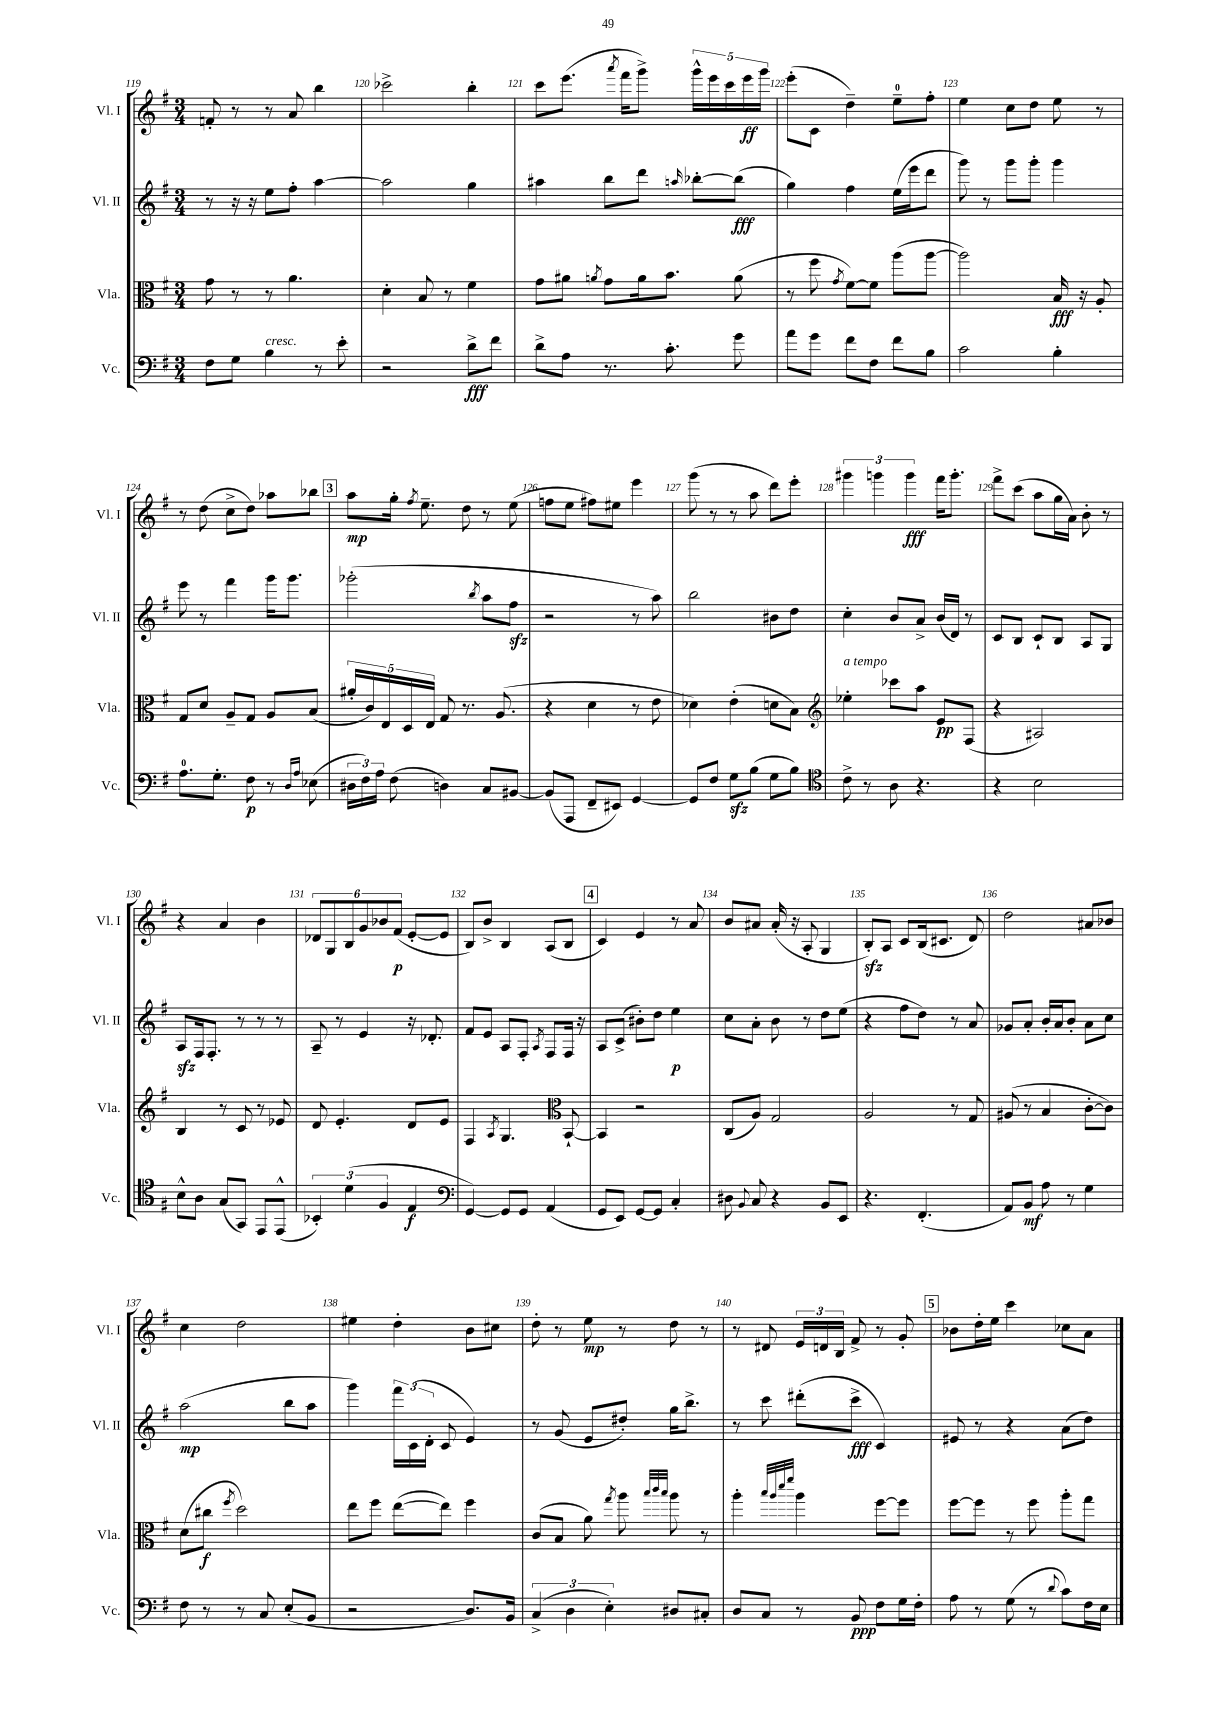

**kern	**dynam	**kern	**dynam	**kern	**dynam	**kern	**dynam
*part4	*part4	*part3	*part3	*part2	*part2	*part1	*part1
*staff4	*staff4	*staff3	*staff3	*staff2	*staff2	*staff1	*staff1
*I"Vc.	*	*I"Vla.	*	*I"Vl. II	*	*I"Vl. I	*
*I'Vc.	*	*I'Vla.	*	*I'Vl. II	*	*I'Vl. I	*
*clefF4	*	*clefC3	*	*clefG2	*	*clefG2	*
*k[f#]	*	*k[f#]	*	*k[f#]	*	*k[f#]	*
*M3/4	*	*M3/4	*	*M3/4	*	*M3/4	*
=119	=119	=119	=119	=119	=119	=119	=119
8F#\L	.	8g\	.	8r	.	8fn'/	.
8G\J	.	8r	.	16r	.	8r	.
.	.	.	.	16r	.	.	.
!LO:TX:a:i:t=cresc.	!	!	!	!	!	!	!
4B\	.	8r	.	8ee\L	.	8r	.
.	.	4.a\	.	8ff#'\J	.	8a/	.
8r	.	.	.	[4aa\	.	4bb\	.
8e'\	.	.	.	.	.	.	.
=120	=120	=120	=120	=120	=120	=120	=120
2r	.	4d'\	.	2aa\]	.	2ccc-X^\	.
.	.	8B/	.	.	.	.	.
.	.	8r	.	.	.	.	.
8d^\L	fff	4f#\	.	4gg\	.	4bb'\	.
8f#\J	.	.	.	.	.	.	.
=121	=121	=121	=121	=121	=121	=121	=121
8d^\L	.	8g\L	.	4aa#X\	.	8ccc\L	.
8A\J	.	8a#X\J	.	.	.	(8.eee\J	.
.	.	8qan/	.	.	.	.	.
8.r	.	8g\L	.	8bb\L	.	.	.
.	.	.	.	.	.	8qaaa/	.
.	.	.	.	.	.	16fff#\KL	.
.	.	16a\k	.	8ddd\J	.	8ggg^\J)	.
8.c'\	.	8.b\J	.	.	.	.	.
.	.	.	.	16qqaan/	.	.	.
.	.	.	.	[8bb-X'\L	.	20ggg^^\LL	.
.	.	.	.	.	.	20eee\	.
.	.	.	.	.	.	20ccc\	.
8g\	.	(8a\	.	(8bb-\J]	fff	.	.
.	.	.	.	.	.	20eee\	ff
.	.	.	.	.	.	20ggg\JJ	.
=122	=122	=122	=122	=122	=122	=122	=122
8a\L	.	8r	.	4gg\)	.	(8eee'\L	.
8g\J	.	8ff#\	.	.	.	8c\J	.
.	.	8qg/	.	.	.	.	.
8f#\L	.	[8f#\L)	.	4ff#\	.	4dd~\)	.
8F#\J	.	8f#\J]	.	.	.	.	.
8f#\L	.	(8aa\L	.	(16ee\LL	.	8ee~\L	.
.	.	.	.	16eee\J	.	.	.
8B\J	.	[8aa\J	.	8ddd\J	.	8ff#'\J	.
=123	=123	=123	=123	=123	=123	=123	=123
2c\	.	2aa\])	.	8ggg\)	.	4ee\	.
.	.	.	.	8r	.	.	.
.	.	.	.	8ggg\L	.	8cc\L	.
.	.	.	.	8ggg'\J	.	8dd\J	.
4B'\	.	16B/	fff	4ggg\	.	8ee\	.
.	.	16r	.	.	.	.	.
.	.	8A'/	.	.	.	8r	.
!!LO:LB:g=z
=124	=124	=124	=124	=124	=124	=124	=124
8.A\L	.	8G/L	.	8eee\	.	8r	.
.	.	8d/J	.	8r	.	(8dd\	.
8.G'\J	.	.	.	.	.	.	.
.	.	8A~/L	.	4fff#\	.	8cc^\L	.
8F#\	p	8G/J	.	.	.	8dd\J)	.
8r	.	8A/L	.	16ggg\KL	.	8aa-X\L	.
.	.	.	.	8.ggg\J	.	.	.
16qqD/LL	.	.	.	.	.	.	.
16qqA/JJ	.	.	.	.	.	.	.
(8E-X\	.	(8B/J	.	.	.	8bb-X\J	.
!!LO:REH:place=s1:t=3
=125	=125	=125	=125	=125	=125	=125	=125
24D#X\LL	.	20a#X'/LL	.	(2ggg-X'\	.	8aa\L	mp
24F#\)	.	.	.	.	.	.	.
.	.	20c/)	.	.	.	.	.
24A\JJ	.	.	.	.	.	.	.
.	.	20E/	.	.	.	.	.
(8F#\	.	.	.	.	.	16gg'\Jk	.
.	.	20D/	.	.	.	.	.
.	.	.	.	.	.	8qff#/	.
.	.	.	.	.	.	8.ee~\	.
.	.	20E/JJ	.	.	.	.	.
4Dn\)	.	8G/	.	.	.	.	.
.	.	8.r	.	.	.	8dd\	.
.	.	.	.	8qbb/	.	.	.
8C/L	.	.	.	8aa\L	.	8r	.
.	.	(8.A/	.	.	.	.	.
[8BB#X/J	.	.	.	8ff#zz\J	.	(8ee\	.
=126	=126	=126	=126	=126	=126	=126	=126
(8BB#/L]	.	4r	.	2r	.	8ffn\L	.
8AAA/J	.	.	.	.	.	8ee\J	.
8FF#~/L	.	4d\	.	.	.	8ff#X\L)	.
8EE#X/J)	.	.	.	.	.	8ee#X\J	.
[4GG/	.	8r	.	8r	.	4eee\	.
.	.	8e\	.	8aa\)	.	.	.
=127	=127	=127	=127	=127	=127	=127	=127
8GG/L]	.	4d-X\)	.	2bb\	.	(8ggg\	.
8F#/J	.	.	.	.	.	8r	.
8Gzz\L	.	(4e'\	.	.	.	8r	.
(8B\J	.	.	.	.	.	8aa\	.
8G\L	.	8dn\L	.	8b#X\L	.	8ddd\L)	.
8B\J)	.	8B\J)	.	8dd\J	.	8eee'\J	.
=128	=128	=128	=128	=128	=128	=128	=128
*clefC4	*	*clefG2	*	*	*	*	*
!	!	!LO:TX:a:i:t=a tempo	!	!	!	!	!
8c^\	.	4ee-X'\	.	4cc'\	.	6ggg#X\	.
8r	.	.	.	.	.	.	.
.	.	.	.	.	.	6gggn\	.
8A\	.	8ccc-X\L	.	8b/L	.	.	.
.	.	.	.	.	.	6ggg\	fff
4.r	.	8aa\J	.	8a^/J	.	.	.
.	.	8e/L	pp	(16b/LL	.	16fff#\KL	.
.	.	.	.	16d/JJ)	.	8.ggg'\J	.
.	.	(8F#/J	.	8r	.	.	.
=129	=129	=129	=129	=129	=129	=129	=129
4r	.	4r	.	8c/L	.	8fff#^\L	.
.	.	.	.	8B/J	.	(8ccc\J	.
2B\	.	2A#X/)	.	8c`/L	.	8aa\L	.
.	.	.	.	8B/J	.	16gg\L	.
.	.	.	.	.	.	16a\JJ)	.
.	.	.	.	8A/L	.	8b'\	.
.	.	.	.	8G/J	.	8r	.
!!LO:LB:g=z
=130	=130	=130	=130	=130	=130	=130	=130
8B^^\L	.	4B/	.	8Azz/L	.	4r	.
8A\J	.	.	.	16F#/k	.	.	.
.	.	.	.	8.F#'/J	.	.	.
(8G/L	.	8r	.	.	.	4a/	.
8GG/J)	.	8c/	.	8r	.	.	.
8EE/L	.	8r	.	8r	.	4b\	.
(8EE^^/J	.	8e-X/	.	8r	.	.	.
=131	=131	=131	=131	=131	=131	=131	=131
6BB-X'/)	.	8d/	.	8A~/	.	12d-X/L	.
.	.	.	.	.	.	12G/	.
.	.	4.e'/	.	8r	.	.	.
(6d\	.	.	.	.	.	12B/	.
.	.	.	.	4e/	.	12g/	.
6F#/	.	.	.	.	.	12b-X/	.
.	.	.	.	.	.	(12f#/J	p
4E/	f	8d/L	.	16r	.	[8e'/L	.
.	.	.	.	8.d-X'/	.	.	.
.	.	8e/J	.	.	.	8e/J]	.
=132	=132	=132	=132	=132	=132	=132	=132
*clefF4	*	*	*	*	*	*	*
[4GG/)	.	4F#/	.	8f#/L	.	8B/L)	.
.	.	.	.	8e/J	.	8b^/J	.
.	.	8qA/	.	.	.	.	.
8GG/L]	.	4.G/	.	8A/L	.	4B/	.
8GG/J	.	.	.	8F#'/J	.	.	.
.	.	.	.	8qA/	.	.	.
(4AA/	.	.	.	8F#/L	.	(8A/L	.
*	*	*clefC3	*	*	*	*	*
.	.	[8BB`/	.	16F#/Jk	.	8B/J	.
.	.	.	.	16r	.	.	.
!!LO:REH:place=s1:t=4
=133	=133	=133	=133	=133	=133	=133	=133
8GG/L	.	4BB/]	.	8A/L	.	4c/)	.
8EE/J)	.	.	.	(8c^/J	.	.	.
[8GG/L	.	2r	.	8b#X'\L)	.	4e/	.
8GG/J]	.	.	.	8dd\J	.	.	.
4C'/	.	.	.	4ee\	p	8r	.
.	.	.	.	.	.	8a/	.
=134	=134	=134	=134	=134	=134	=134	=134
8D#X\	.	(8C/L	.	8cc\L	.	8b/L	.
8qqBB/	.	.	.	.	.	.	.
8C/	.	8A/J)	.	8a'\J	.	8a#X/J	.
4r	.	2G/	.	8b\	.	(16a#'/	.
.	.	.	.	.	.	16r	.
.	.	.	.	8r	.	8A'/	.
8BB/L	.	.	.	8dd\L	.	4G/	.
8EE/J	.	.	.	(8ee\J	.	.	.
=135	=135	=135	=135	=135	=135	=135	=135
4.r	.	2A/	.	4r	.	8Bzz'/L)	.
.	.	.	.	.	.	8A/J	.
.	.	.	.	8ff#\L	.	8c/L	.
(4.FF#'/	.	.	.	8dd\J)	.	(16B/k	.
.	.	.	.	.	.	8.c#X/J	.
.	.	8r	.	8r	.	.	.
.	.	8G/	.	8a/	.	8d/)	.
=136	=136	=136	=136	=136	=136	=136	=136
8AA/L)	.	(8A#X/	.	8g-X/L	.	2dd\	.
8BB/J	mf	8r	.	8a'/J	.	.	.
8A\	.	4B/	.	16b'/LL	.	.	.
.	.	.	.	16a/J	.	.	.
8r	.	.	.	8b'/J	.	.	.
4G\	.	[8c'\L	.	8a\L	.	8a#X/L	.
.	.	8c\J])	.	8cc\J	.	8b-X/J	.
!!LO:LB:g=z
=137	=137	=137	=137	=137	=137	=137	=137
8F#\	.	(8d\L	.	(2aa\	mp	4cc\	.
8r	.	8cc#X\J	f	.	.	.	.
.	.	8qff#/	.	.	.	.	.
8r	.	2dd\)	.	.	.	2dd\	.
8C/	.	.	.	.	.	.	.
(8E'/L	.	.	.	8bb\L	.	.	.
8BB/J	.	.	.	8aa\J	.	.	.
=138	=138	=138	=138	=138	=138	=138	=138
2r	.	8ee\L	.	4ggg\)	.	4ee#X\	.
.	.	8ff#\J	.	.	.	.	.
.	.	([8ee\L	.	24fff#\LL	.	4dd'\	.
.	.	.	.	(24c\	.	.	.
.	.	.	.	24d'\JJ	.	.	.
.	.	8ee\J])	.	8c/	.	.	.
8.D/L)	.	4ff#\	.	4e/)	.	8b\L	.
.	.	.	.	.	.	8cc#X\J	.
16BB/Jk	.	.	.	.	.	.	.
=139	=139	=139	=139	=139	=139	=139	=139
(6C^/	.	(8c/L	.	8r	.	8dd'\	.
.	.	8B/J	.	(8g/	.	8r	.
6D\	.	.	.	.	.	.	.
.	.	8a\)	.	8e/L	.	8ee\	mp
6E'\)	.	.	.	.	.	.	.
.	.	8qgg/	.	.	.	.	.
.	.	8aa\	.	8dd#X'/J)	.	8r	.
.	.	32qqbb/LLL	.	.	.	.	.
.	.	32qqccc/	.	.	.	.	.
.	.	32qqbb/JJJ	.	.	.	.	.
8D#X/L	.	8aa\	.	16gg\KL	.	8dd\	.
.	.	.	.	8.bb^\J	.	.	.
8C#X'/J	.	8r	.	.	.	8r	.
=140	=140	=140	=140	=140	=140	=140	=140
8D/L	.	4aa'\	.	8r	.	8r	.
8C/J	.	.	.	8ccc\	.	8d#X/	.
.	.	32qqbb/LLL	.	.	.	.	.
.	.	32qqaa/	.	.	.	.	.
.	.	32qqddd/	.	.	.	.	.
.	.	32qqfff#/JJJ	.	.	.	.	.
8r	.	4aa\	.	(8ddd#X'\L	.	24e/LL	.
.	.	.	.	.	.	24dn/	.
.	.	.	.	.	.	24B/JJ	.
8BB/	ppp	.	.	8ccc^\J	fff	8f#^/	.
8F#\L	.	[8ff#\L	.	4c/)	.	8r	.
16G\L	.	8ff#\J]	.	.	.	8g'/	.
16F#'\JJ	.	.	.	.	.	.	.
!!LO:REH:place=s1:t=5
=141	=141	=141	=141	=141	=141	=141	=141
8A\	.	[8ff#\L	.	8e#X/	.	8b-X\L	.
8r	.	8ff#\J]	.	8r	.	16dd'\L	.
.	.	.	.	.	.	16ee\JJ	.
(8G\	.	8r	.	4r	.	4ccc\	.
8r	.	8ff#\	.	.	.	.	.
8qqd/	.	.	.	.	.	.	.
8c\L)	.	8aa'\L	.	(8a\L	.	8cc-X\L	.
16F#\L	.	8gg\J	.	8dd\J)	.	8a\J	.
16E\JJ	.	.	.	.	.	.	.
==	==	==	==	==	==	==	==
*-	*-	*-	*-	*-	*-	*-	*-
